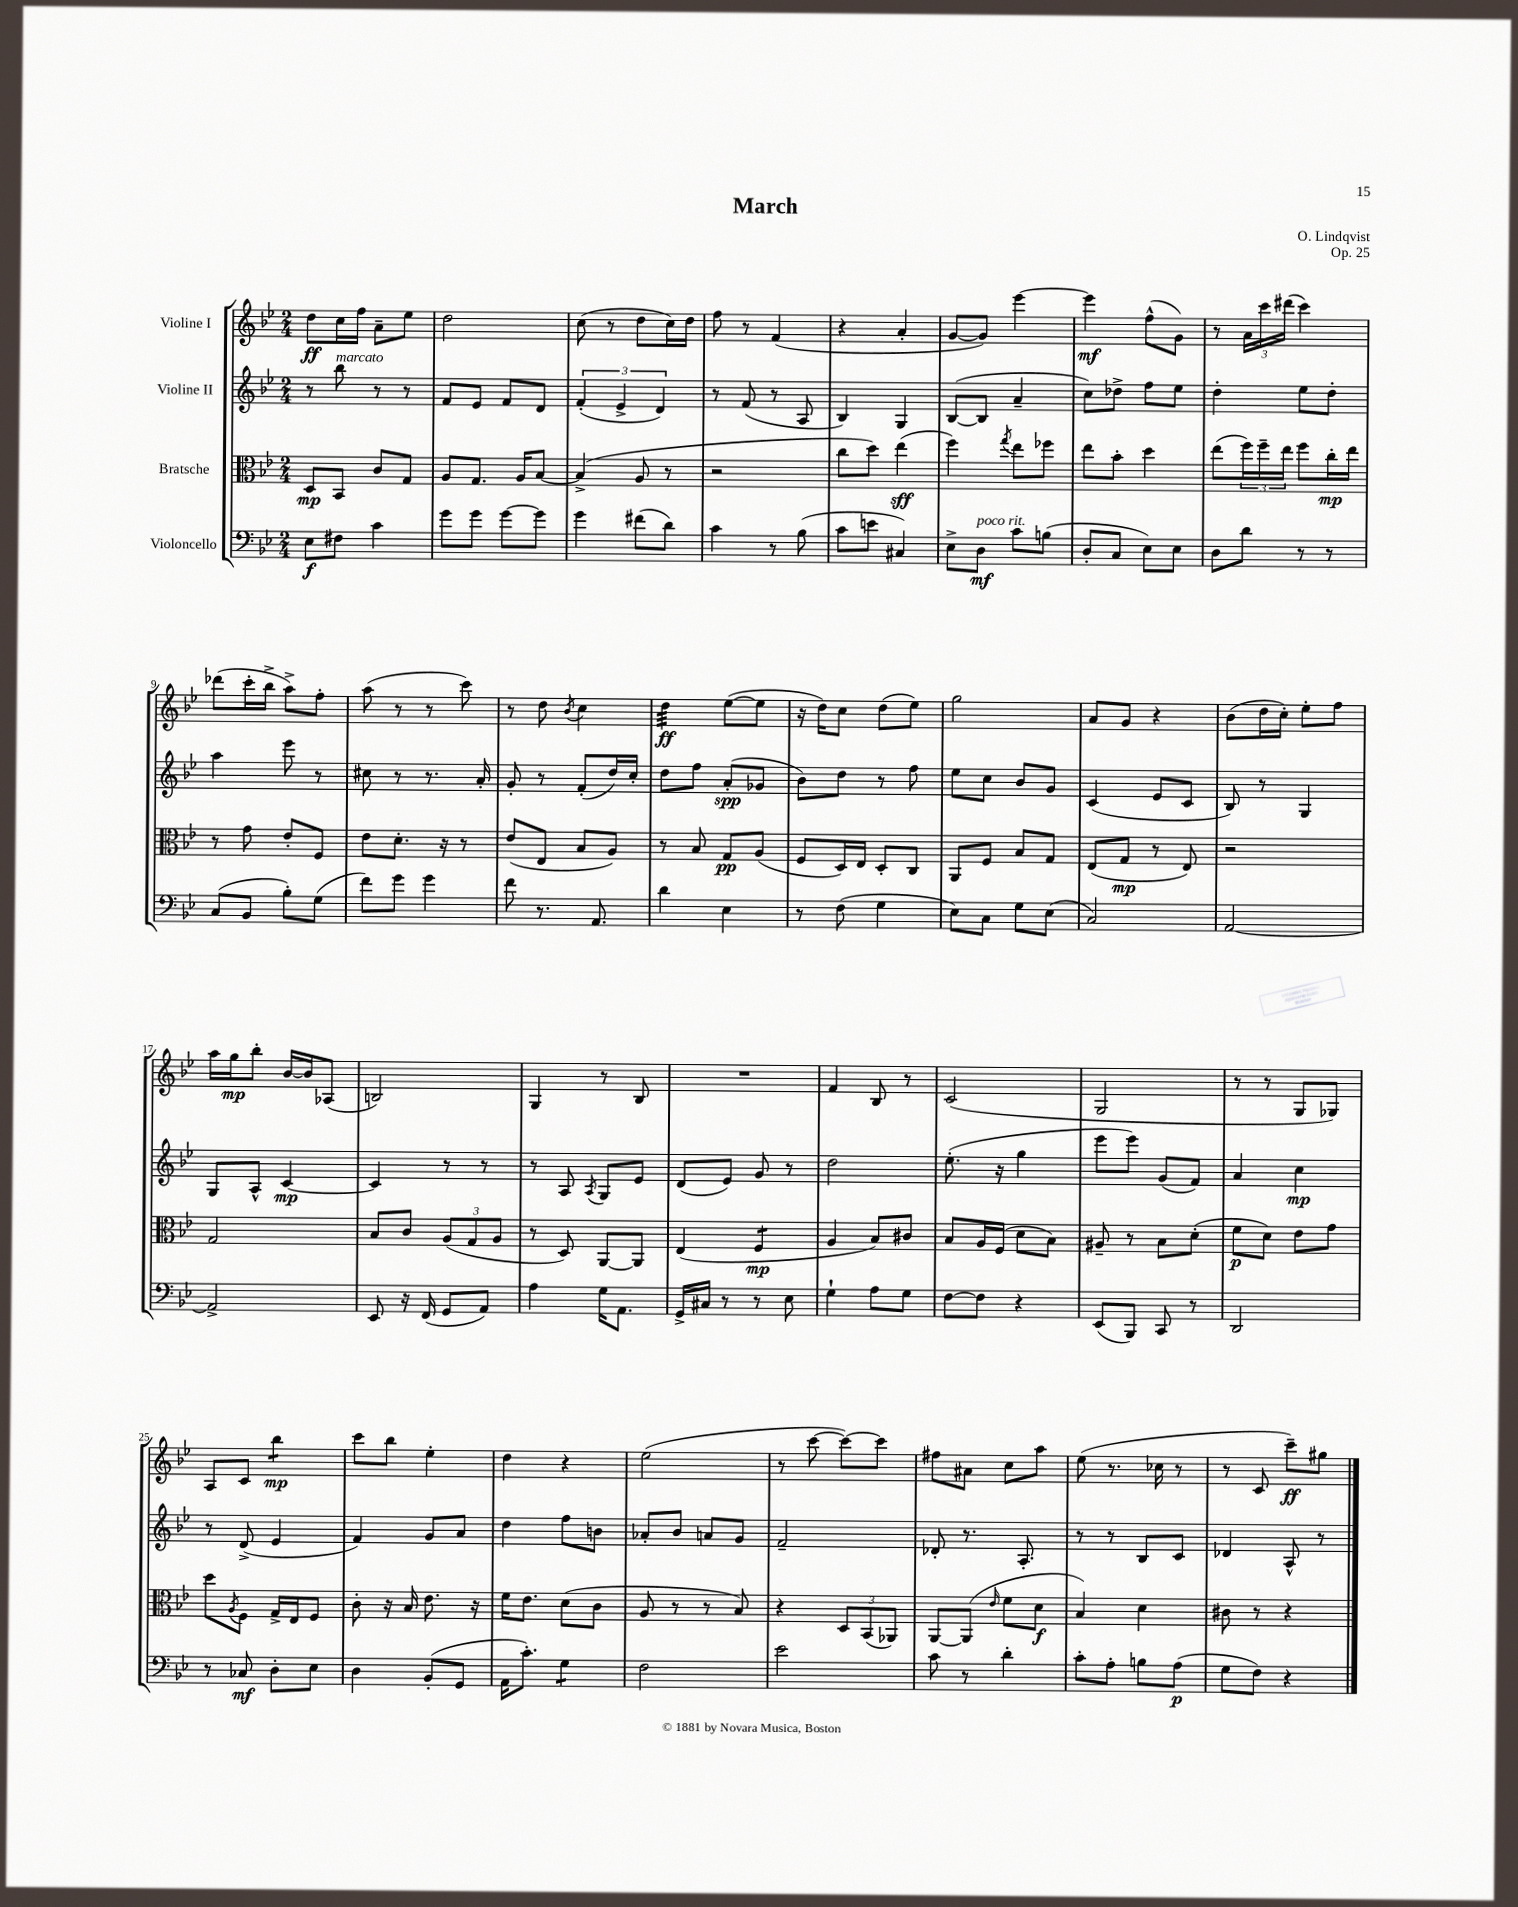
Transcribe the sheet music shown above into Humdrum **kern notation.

**kern	**kern	**kern	**kern
*staff4	*staff3	*staff2	*staff1
*clefF4	*clefC3	*clefG2	*clefG2
*k[b-e-]	*k[b-e-]	*k[b-e-]	*k[b-e-]
*M2/4	*M2/4	*M2/4	*M2/4
8E-	8D	8r	8dd
8F#	8BB-	8bb-	16cc
.	.	.	16ff
4c	8c	8r	8a~
.	8G	8r	8ee-
=	=	=	=
8g	8A	8f	2dd
8g	8.G	8e-	.
[8g	.	8f	.
.	16A	.	.
8g]	[8B-	8d	.
=	=	=	=
4g	(4B-^]	(6f'	(8cc
.	.	.	8r
.	.	6e-^	.
(8f#	8A	.	8dd
.	.	6d)	.
8d)	8r	.	16cc)
.	.	.	16dd
=	=	=	=
4c	2r	8r	8ff
.	.	(8f	8r
8r	.	8r	(4f
(8B-	.	8A	.
=	=	=	=
8c	8cc	4B-)	4r
8e	8dd)	.	.
4C#)	(4ee-	4G	4a'
=	=	=	=
8E-^	4ff)	([8B-	[8g
8D	.	8B-]	8g])
.	8qgg	.	.
8c	8ee-	4a~	[4eee-
(8B	8ff-	.	.
=	=	=	=
8D'	8ee-	8cc)	4eee-]
8C	8b-'	8dd-^	.
8E-)	4dd	8ff	(8ff^^
8E-	.	8ee-	8g)
=	=	=	=
8D	(8ee-	4dd'	8r
8d	24ff)	.	24a
.	24ff~	.	24ccc
.	24ee-	.	(24ddd#
8r	8ff	8ee-	4ccc)
8r	16cc'	8dd'	.
.	16ee-	.	.
=	=	=	=
(8C	8r	4aa	(8ddd-
8BB-	8g	.	16ccc'
.	.	.	16bb-^
8B-')	8e-'	8eee-	8aa^)
(8G	8F	8r	8ff'
=	=	=	=
8f)	8e-	8cc#	(8aa
8g	8.d'	8r	8r
4g	.	8.r	8r
.	16r	.	.
.	8r	.	8ccc)
.	.	16a'	.
=	=	=	=
8f	(8e-	8g'	8r
8.r	8E-	8r	8dd
.	.	.	8qb-
.	8B-	(8f'	4cc
8.AA	.	.	.
.	8A)	16dd)	.
.	.	16cc'	.
=	=	=	=
4d	8r	8dd	4dd
.	8B-	8ff	.
4E-	8G	(8a'	([8ee-
.	(8A	8g-	8ee-]
=	=	=	=
8r	8F	8b-)	16r
.	.	.	16dd)
(8F	16D)	8dd	8cc
.	16E-	.	.
4G	8D'	8r	(8dd
.	8C	8ff	8ee-)
=	=	=	=
8E-)	8AA	8ee-	2gg
8C	8F	8cc	.
8G	8B-	8b-	.
(8E-	8G	8g	.
=	=	=	=
2C)	(8E-	(4c	8a
.	8G	.	8g
.	8r	8e-	4r
.	8E-)	8c	.
=	=	=	=
[2AA	2r	8B-)	(8b-
.	.	8r	16dd
.	.	.	16cc')
.	.	4G	8ee-'
.	.	.	8ff
=	=	=	=
2AA^]	2G	8G	16aa
.	.	.	16gg
.	.	8A^^	8bb-'
.	.	[4c	[16b-
.	.	.	16b-]
.	.	.	(8A-
=	=	=	=
8EE-	8B-	4c]	2B)
16r	8c	.	.
(16FF	.	.	.
8GG	(12A	8r	.
.	12G	.	.
8AA)	.	8r	.
.	12A	.	.
=	=	=	=
4A	8r	8r	4G
.	8D)	8A	.
.	.	8qA	.
16G	[8AA	8G	8r
8.AA	.	.	.
.	8AA]	8e-	8B-
=	=	=	=
16GG^	(4E-	(8d	2r
16C#	.	.	.
8r	.	8e-)	.
8r	4F	8g	.
8E-	.	8r	.
=	=	=	=
4G`	4A	2dd	4f
8A	8B-)	.	8B-
8G	8c#	.	8r
=	=	=	=
[8F	8B-	(8.ee-'	(2c
8F]	16A	.	.
.	(16F	16r	.
4r	8d	4gg	.
.	8B-)	.	.
=	=	=	=
(8EE-	8A#~	8eee-	2G
8BBB-)	8r	8eee-)	.
8CC	8B-	(8g	.
8r	(8d'	8f)	.
=	=	=	=
2DD	8f	4a	8r
.	8d)	.	8r
.	8e-	4cc	8G
.	8g	.	8G-)
=	=	=	=
8r	8dd	8r	8A
.	8qA	.	.
8C-	8F	(8d^	8c
8D'	16G^	4e-	4bb-
.	16E-	.	.
8E-	8F	.	.
=	=	=	=
4D	8c'	4f)	8ccc
.	16r	.	8bb-
.	16B-	.	.
(8BB-'	8.e-	8g	4ee-'
8GG	.	8a	.
.	16r	.	.
=	=	=	=
16AA	16f	4dd	4dd
8.c')	8.e-	.	.
4G	(8d	8ff	4r
.	8c	8b	.
=	=	=	=
2F	8A	8a-'	(2ee-
.	8r	8b-	.
.	8r	8a	.
.	8B-)	8g	.
=	=	=	=
2e-	4r	2f~	8r
.	.	.	[8ccc
.	12D	.	8ccc_)
.	(12BB-	.	.
.	.	.	8ccc]
.	12AA-)	.	.
=	=	=	=
8c	[8AA	8d-'	8ff#
8r	(8AA]	8.r	8a#
.	16qqe-	.	.
4d'	8f	.	8cc
.	.	8.A'	.
.	8d	.	8aa
=	=	=	=
8c'	4B-)	8r	(8ee-
8A'	.	8r	8.r
8B	4d	8B-	.
.	.	.	16cc-
(8A	.	8c	8r
=	=	=	=
8G	8c#	4d-	8r
8F)	8r	.	8c
4r	4r	8A^^	8ccc~)
.	.	8r	8gg#
==	==	==	==
*-	*-	*-	*-
